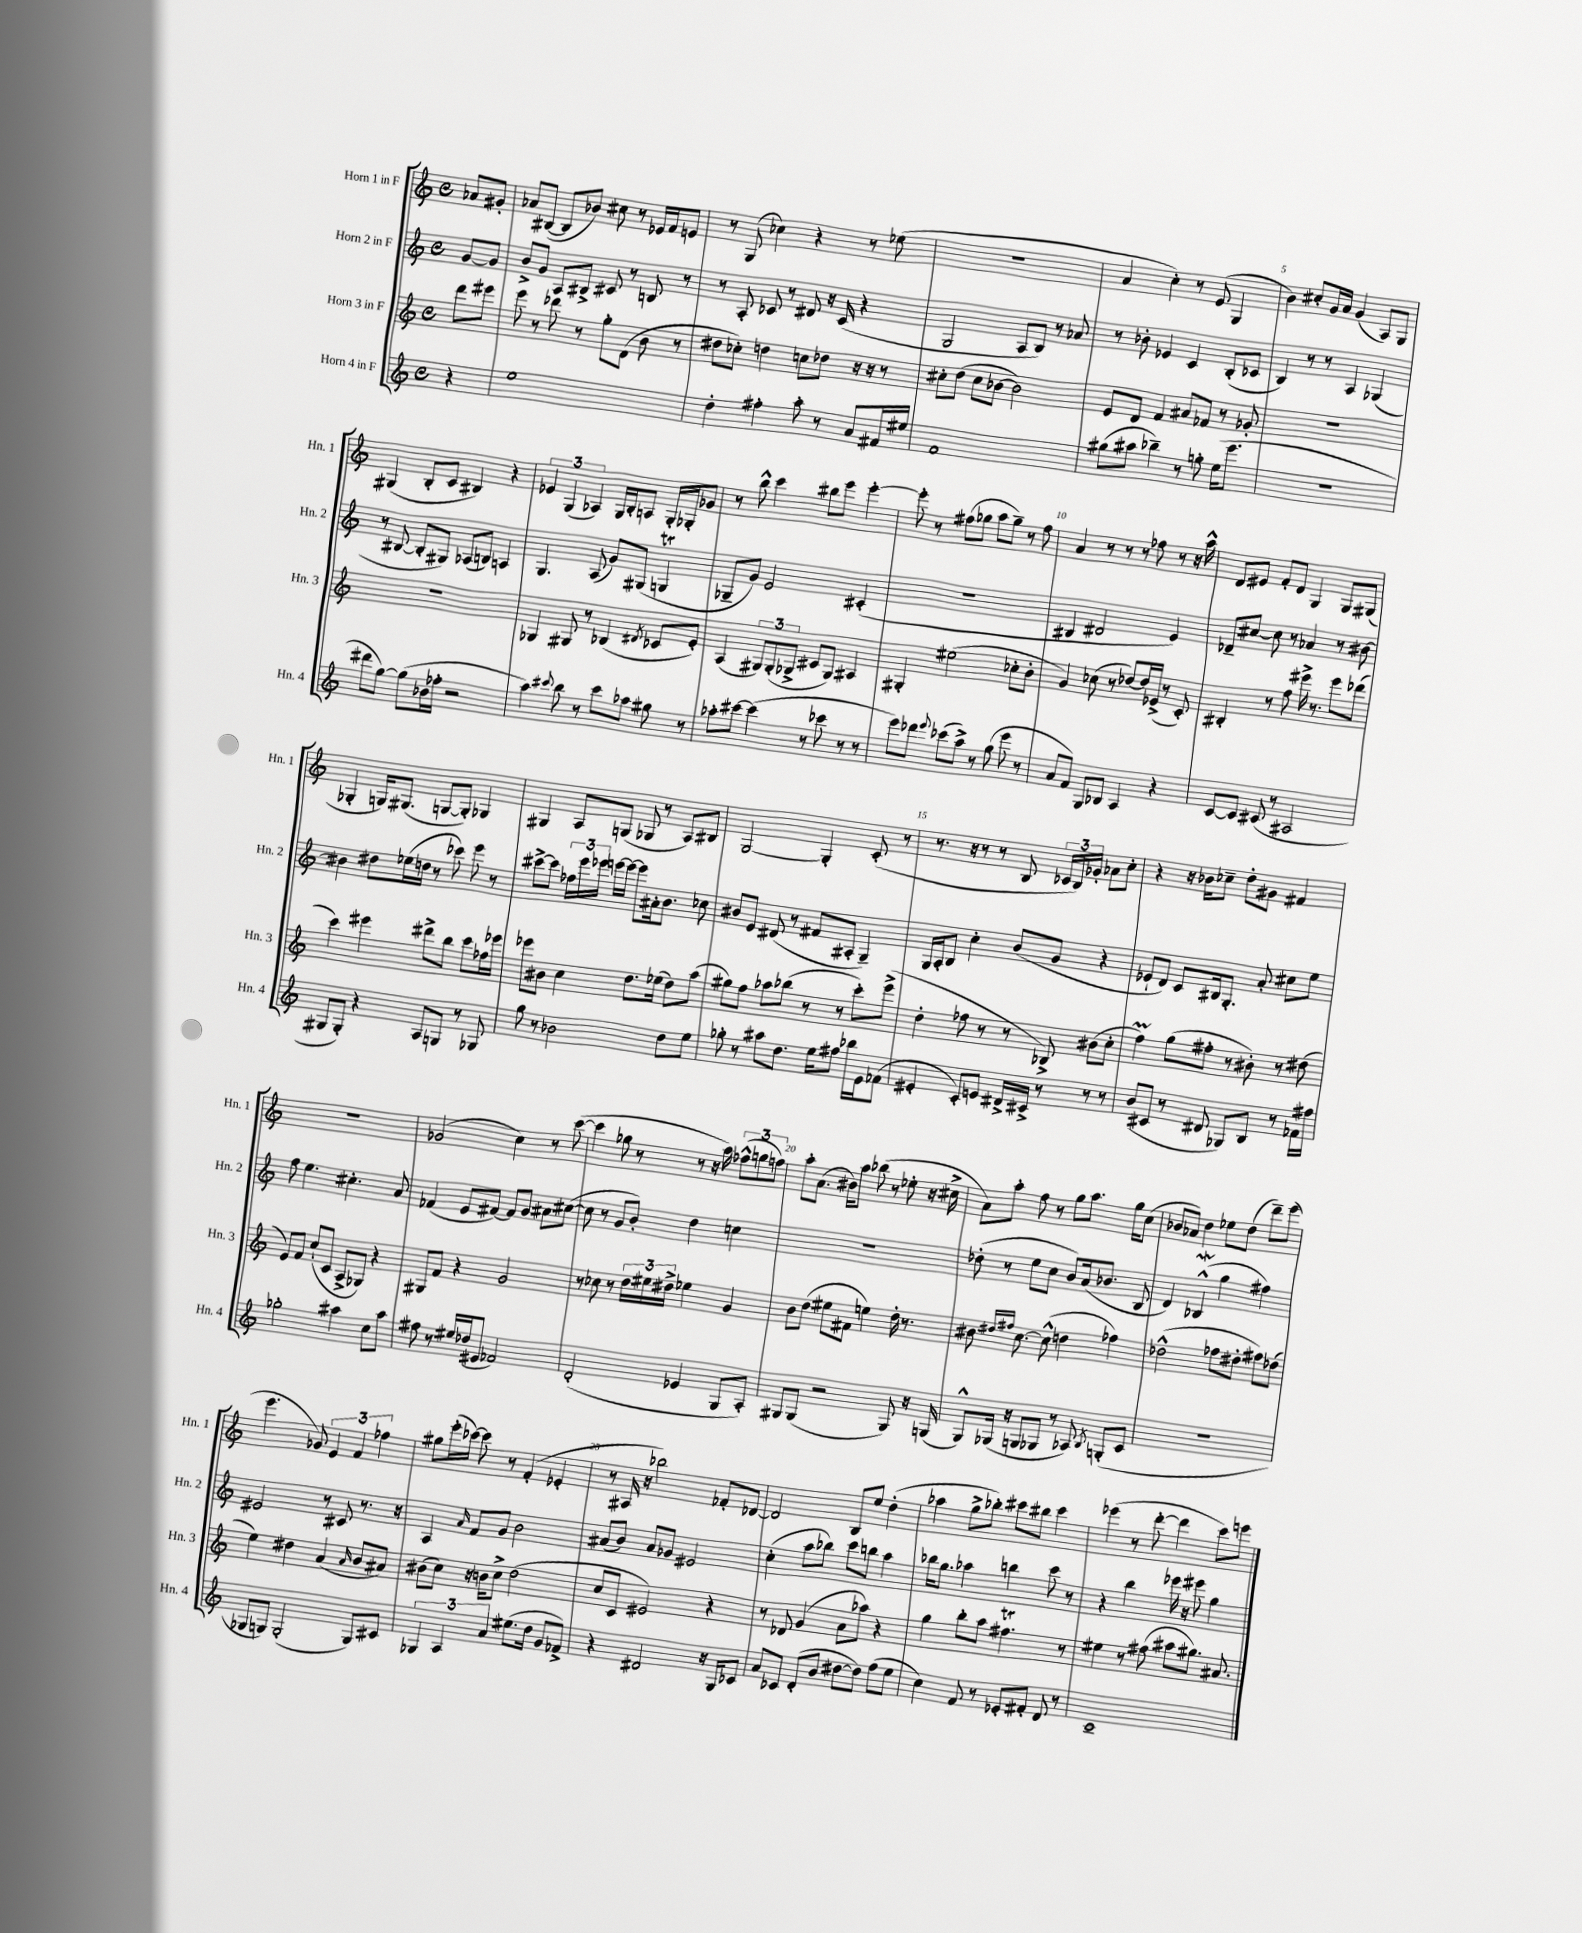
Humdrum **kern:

**kern	**kern	**kern	**kern
*part4	*part3	*part2	*part1
*staff4	*staff3	*staff2	*staff1
*I"Horn 4 in F	*I"Horn 3 in F	*I"Horn 2 in F	*I"Horn 1 in F
*I'Hn. 4	*I'Hn. 3	*I'Hn. 2	*I'Hn. 1
*clefG2	*clefG2	*clefG2	*clefG2
*k[]	*k[]	*k[]	*k[]
*M4/4	*M4/4	*M4/4	*M4/4
*met(c)	*met(c)	*met(c)	*met(c)
=	=	=	=
4r	8ddd\L	[8g/L	8a-X/L
.	8eee#X\J	8g/J]	8g#X'/J
=1	=1	=1	=1
1ee	8eee\	8b^/L	8a-X/L
.	8r	8g/J	([8B#X/J
.	8ddd-X\	8A/L	8B#/L]
.	8r	8B#X^/J	8b-X/J)
.	8gg'\L	8c#X/	8cc#X\
.	(8d\J	8r	8r
.	8b\	8Bn/	16e-X/LL
.	.	.	16f/J
.	8r	8r	8en/J
=2	=2	=2	=2
4dd'\	8dd#X\L	8r	8r
.	8cc-X'\J)	8A'/	(8G/
4ff#X'\	4ddn\	8c-X/	4cc-X\)
.	.	8r	.
8aa'\	8ccn\L	8d#X/	4r
8r	8dd-X\J	16r	.
.	.	(16c-/	.
8a/L	16r	4r	8r
.	16r	.	.
16f#X/L	8r	.	(8ee-X\
16ee#X/JJ	.	.	.
=3	=3	=3	=3
1f	8cc#X'\L	2G/	1r
.	(8dd\J	.	.
.	8cc#\L	.	.
.	[8b-X\J	.	.
.	2b-\])	8A/L	.
.	.	8B/J)	.
.	.	8r	.
.	.	8a-X/	.
=4	=4	=4	=4
(8gg#X\L	8e/L	8r	4a/
8aa#X\J	8d/J	8b-X'\	.
4bb-X~\)	4f/	4e-X/	4cc'\)
8r	8a#X/L	4c/	8r
8ggn'\	8f-X/J	.	(8e/
(16ee\KL	8r	(8B'/L	4G/
8.eee\J	.	.	.
.	8g-X'/	8c-X/J	.
=5	=5	=5	=5
1r	1r	4B/)	4b\)
.	.	8r	8cc#X'/L
.	.	8r	16g/L
.	.	.	16a/JJ
.	.	4A/	(4g/
.	.	(4G-X/	8A/L)
.	.	.	8G/J
!!LO:LB:g=z
=6	=6	=6	=6
8ddd#X\L	1r	8r	(4G#X/
[8gg\J)	.	[8B#X/	.
(8gg\L]	.	8B#'/L]	8B'/L
16b-X\L	.	8G#X/J)	8c/J
16ff-X'\JJ	.	.	.
2r	.	(8A-X/L	4B#X/)
.	.	8Bn/J)	.
.	.	4An/	4r
=7	=7	=7	=7
4aa\)	4G-X/	4.G/	6e-X/
.	.	.	(6G/
8qqccc#X/	.	.	.
8bb\	8G#X/	.	.
.	.	.	6A-X/)
8r	8r	(8A/	.
8ccc#\L	(4B-X/	8g/L)	16G/LL
.	.	.	16B'/J
8aa-X\J	.	(8G#X/J	8An/J
.	8qd#X/	.	.
8gg#X\	8c-X/L	4GnT/	16G'/LL
.	.	.	16G-X'/J
8r	8e'/J)	.	8g-X/J
=8	=8	=8	=8
8aa-X'\L	(4A/	8G-X~/L	8r
[8ccc#X\J	.	8g/J)	8bb^^\
(4ccc#\]	12G#X/L)	2e/	4ccc\
.	(12G#'/	.	.
.	12G-X^/J	.	.
8r	8c#X/L	.	8bb#X\L
8ccc-X\	8G-/J)	.	8eee\J
8r	4A#X/	(4c#X'/	[4eee'\
8r	.	.	.
=9	=9	=9	=9
8eee\L)	4G#X'/	1r	8eee'\]
8ddd-X\J	.	.	8r
8qqeee/	.	.	.
(8ccc-X\L	(2ee#X\	.	(8ff#X\L
8aa^\J)	.	.	8gg-X\J
8r	.	.	8aa\L
(8gg\	.	.	8gg-~\J)
8eee\	8cc-X'\L	.	8r
8r	8b'\J	.	8ff#\
=10	=10	=10	=10
8a/L	4g/)	4B#X/	4a/
8f/J)	.	.	.
8G/L	(8cc-X\	2d#X/	8r
8B-X/J	8r	.	8r
4A/	[8dd-X/L)	.	8r
.	16dd-/L]	.	8ff-X\
.	(16e-X^/JJ	.	.
4r	8r	4e/)	8r
.	8c'/)	.	16r
.	.	.	16aa^^\
=11	=11	=11	=11
[8c/L	4B#X'/	8d-X~/L	8d/L
8c/J]	.	[8cc#X/J	8e#X/J
(8c#X/	8r	8cc#\]	8f'/L
8r	8ff\	8r	8d/J
2A#X/	16eee#X^\	4a-X/	4G/
.	8.r	.	.
.	8eee#\L	8r	8G/L
.	(8ddd-X\J	[8b#X\	(8G#X/J
!!LO:LB:g=z
=12	=12	=12	=12
8G#X/L	4ccc\)	4b#X\]	4G-X'/
8G#'/J)	.	.	.
4r	4eee#X\	8dd#X\L	16Gn/KL)
.	.	.	(8.G#X/J
.	.	(16ee-X\L	.
.	.	16ddn\JJ	.
8A/L	8ddd#X^\L	8r	[8Gn/L
8Gn/J	8bb\J	8ccc-X\)	8G'/J])
8r	8ccc\L	8eee\	4G-X/
8G-X/	16ff-X\L	8r	.
.	16eee-X\JJ	.	.
=13	=13	=13	=13
8gg\	8eee-X\L	[8ccc#X^\L	4G#X/
8r	8b#X\J	8ccc#\J]	.
2b-X\	4cc\	24ff-X\LL	8A/L
.	.	24eee\	.
.	.	24eee-X\JJ	.
.	.	[16eeen\LL	(8Gn/J
.	.	16eee\JJ_	.
.	8.dd\L	8eee\L]	8G-X/
.	.	16a#X'\k	8r
.	(16ee-X\Jk	8.b\J	.
8dd\L	8dd\L)	.	8A/L)
8ee\J	(8aa\J	8cc-X\	8B#X/J
=14	=14	=14	=14
8gg-X'\	8gg#X\L)	8b#X/L	[2G/
8r	8ff\J	8e/J	.
8aa#X\L	8aa-X\L	(8d#X/	.
8.dd\J	(8bb-X\J	8r	.
.	8r	8f#X/L	4G'/]
16ee\KL	.	.	.
8ff#X\J	8r	8A#X'/J	.
16bb-X\LL	8ccc'\L)	4G~/)	(8c'/
16e\J	.	.	.
(8f-X\J	(8eee^\J	.	8r
=15	=15	=15	=15
4e#X'/	4dd'\	16G/LL	8.r
.	.	16A'/J	.
.	.	8B/J	.
.	.	.	16r
8c'/L)	8ff-X\	4cc'\	8r
8en/J	8r	.	8r
16d#X^/LL	8r	(8b/L	8B/
16c#X^/JJ	.	.	.
8r	8B-X^/)	8g/J	24c-X/LL
.	.	.	24B/)
.	.	.	24g-X'/JJ
8r	(8b#X\L	4r	8a-X\L
8r	8cc'\J	.	8cc'\J
=16	=16	=16	=16
(8b/L	4ffM\)	8e-X`/L	4r
8c#X/J	.	8d/J)	.
8r	(8gg\L	8c/L	16r
.	.	.	16b-X\KL
8d#X/	8ff#X'\J	16B#X/k	8cc-X~\J
.	.	8.G'/J	.
8G-X/L)	8r	.	8dd'\L
8B/J	8b#X'\)	8a'/	8g#X\J
8r	8r	8cc#X\L	4f#X/
16f-X\LL	(8dd#X\	8ee\J	.
16ff#X\JJ	.	.	.
!!LO:LB:g=z
=17	=17	=17	=17
2gg-X'\	8e/L)	8ff\	1r
.	8f/J	4.ee\	.
.	(8cc`/L	.	.
.	8c/J	.	.
4aa#X\	8A^/L	4.cc#X'\	.
.	8G-X/J)	.	.
8cc\L	4r	.	.
8aa#\J	.	8a/	.
=18	=18	=18	=18
8ff#X\	8G#X/L	(4f-X/	(2g-X/
8r	8f/J	.	.
16ee#X/LL	4r	8e/L	.
(16dd-X/J	.	.	.
8e#X/J	.	[8f#X/J)	.
2f-X/)	2g/	8f#/L]	4cc\)
.	.	8g/J	.
.	.	8a#X\L	8r
.	.	([8cc#X\J	([8ccc\
=19	=19	=19	=19
(2d'/	8r	8cc#\]	4ccc\]
.	8cc-X\	8r	.
.	8r	8g/L	8gg-X\
.	24dd\LL	8b'/J)	8r
.	24ee#X\	.	.
.	24dd#X^\JJ	.	.
4e-X/	4ee-X\	4dd\	8r
.	.	.	16r
.	.	.	16aa\)
8G/L	4g/	4ccn\	(12ff-X^^\L
.	.	.	12ggn\
8A'/J)	.	.	.
.	.	.	12ffn\J)
=20	=20	=20	=20
8G#X/L	8b\L	1r	8aa'\L
(8G#/J	(8dd\J	.	(8.a\J
2r	8ee#X\L	.	.
.	.	.	16b#X\KL)
.	8f#X\J	.	8aa\J
.	4een\)	.	(8bb-X\
.	.	.	8r
8G#/)	16dd'\	.	8ee-X'\
.	8.r	.	.
16r	.	.	16r
(16Gn/	.	.	16cc#X^\
=21	=21	=21	=21
8G^^/L)	8.b#X\	(8dd-X'\	8a\L)
(16G-X/Jk	.	8r	8aa'\J
.	16qqdd#X/LL	.	.
.	16qqff#X/JJ	.	.
16r	[8.cc\	.	.
8Gn/L	.	8ee\L	8ff\
8G-X/J	(8cc^^\]	8cc\J	8r
8r	4ddn\	8b/L)	8gg\L
8A-X/)	.	(16a/k	8.aa\J
.	.	8.b-X/J	.
8qB/	.	.	.
(8Gn'/L	4ff-X\)	.	.
.	.	.	16gg\KL
8c/J	.	8B/	(8cc\J
=22	=22	=22	=22
1r	(2dd-X^^\	4d/)	8b-X/L
.	.	.	8a-X/J)
.	.	(4B-Xw^^/	4dd\
.	8ff-X\L	4gg\	8ee-X\L
.	8dd#X'\J	.	(8dd\J
.	8ff#X\L)	4ff#X\)	8ddd~\L)
.	(8dd-X\J	.	(8eee\J
!!LO:LB:g=z
=23	=23	=23	=23
8G-X/L	4ee\)	2e#X/	4.eee\
8Gn/J)	.	.	.
(2G'/	4dd#X\	.	.
.	.	.	8g-X/)
.	(4a/	8r	6e/
.	.	8c#X/	.
.	.	.	6f/
.	16qqa/	.	.
8G/L)	8b/L	8.r	.
.	.	.	6ff-X\
8c#X/J	8a#X/J)	.	.
.	.	16r	.
=24	=24	=24	=24
6G-X/	(8b#X\L	4A/	8gg#X\L
.	8cc\J)	.	(16eee'\L
6A/	.	.	.
.	.	.	[16ccc-X\JJ)
.	.	16qqa/	.
.	16r	8f/L	8ccc-\]
.	16bn\KL	.	.
6a/	.	.	.
.	8cc^\J	8g/J	8r
(8.ee#X\L	(2dd\	2b\	(4f'/
16dd\Jk	.	.	.
8g/L	.	.	4e-X'/
8f-X^/J)	.	.	.
=25	=25	=25	=25
4r	8cc/L	(8a#X/L	8r
.	8c/J	8b/J)	16A#X/
.	.	.	16r
2d#X/	2e#X/)	8a#/L	2bb-X\)
.	.	8g-X/J	.
.	.	2e#X/	.
16r	4r	.	8f-X'/L
16G/KL	.	.	.
8c-X/J	.	.	[8d-X/J
=26	=26	=26	=26
8a/L	8r	(4cc'\	2d-/]
8c-X/J	8d-X/	.	.
(8d'/L	(4g/	8aa\L	.
8b/J	.	8bb-X\J)	.
[8dd#X\L	8a\L	8ccc\L	8B/L
8dd#\J])	8aa-X\J)	8bbn\J	8ee/J
(8ff\L	4r	4aa\	(4dd'\
8ee\J	.	.	.
=27	=27	=27	=27
4cc\)	4gg\	16bb-X\KL	4aa-X\
.	.	8.gg\J	.
8f/	8bb'\L	4aa-X\	8gg^\L
8r	8aa\J	.	8bb-X'\J)
8e-X'/L	4.ff#Xt\	4bbn\	8ccc#X\L
8f#X'/J	.	.	8bb#X\J
8d/	.	8ccc\	4ccc#\
8r	8r	8r	.
=28	=28	=28	=28
1c~	4ee#X\	4r	(4eee-X\
.	8r	4bb\	8r
.	(8ff#X\	.	[8ddd'\
.	8aa#X\L	16eee-X\	4ddd\]
.	.	16r	.
.	8.gg#X\J)	8eee#X\	.
.	.	4gg\	8ccc\L)
.	8.a#X/	.	.
.	.	.	8eeen\J
==	==	==	==
*-	*-	*-	*-
